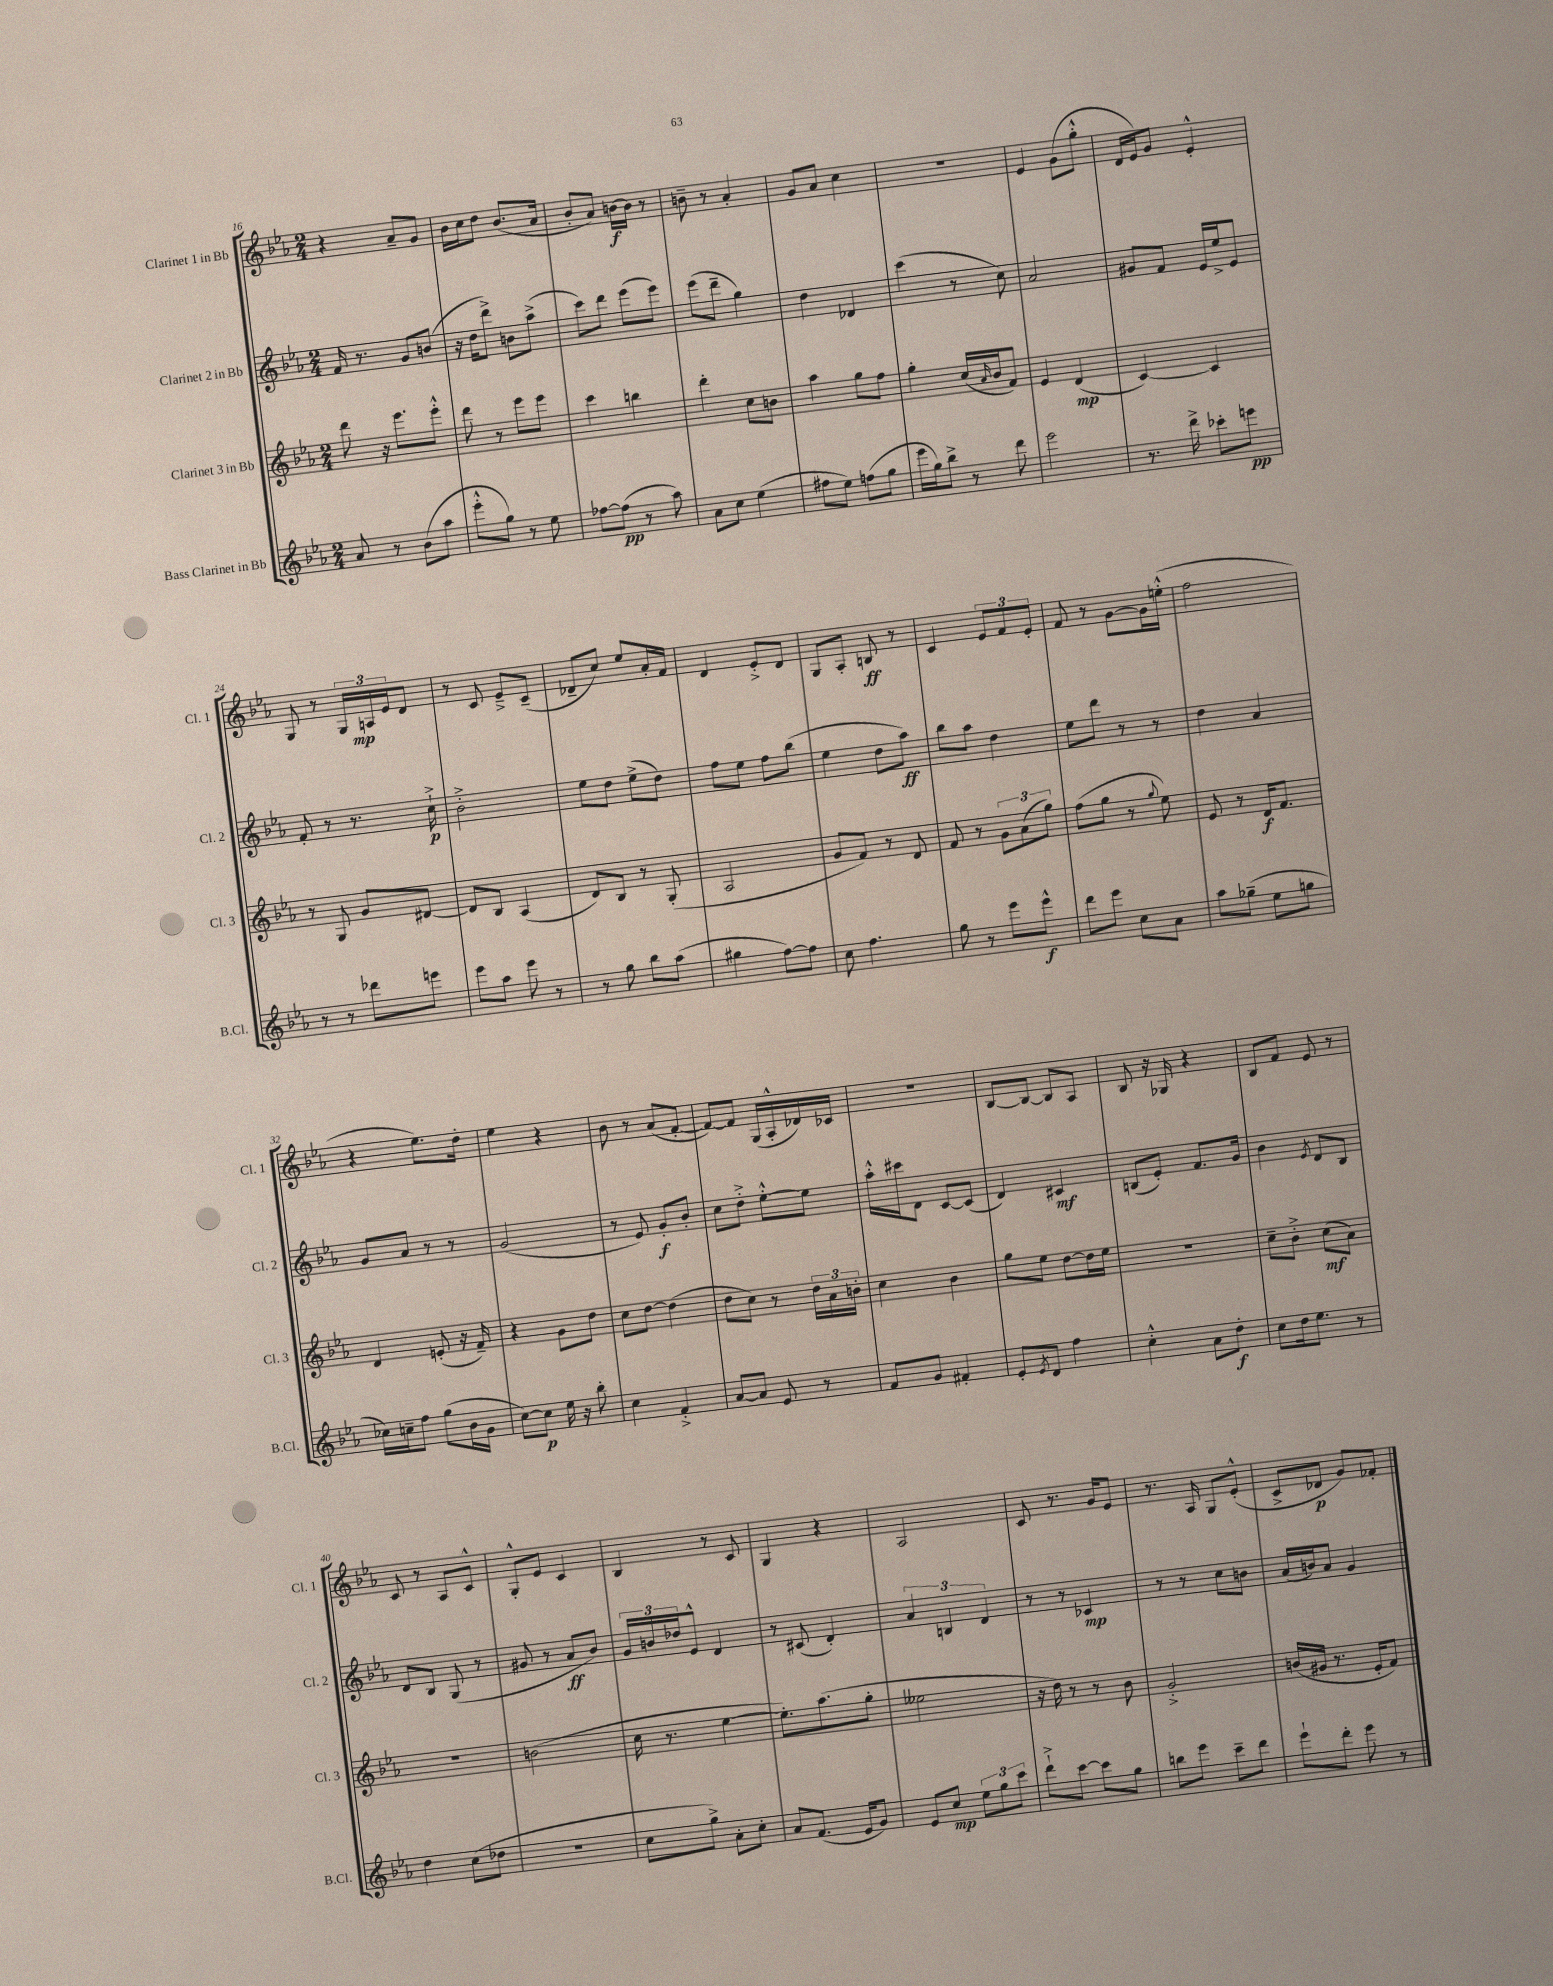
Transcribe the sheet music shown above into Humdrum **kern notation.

**kern	**dynam	**kern	**dynam	**kern	**dynam	**kern	**dynam
*part4	*part4	*part3	*part3	*part2	*part2	*part1	*part1
*staff4	*staff4	*staff3	*staff3	*staff2	*staff2	*staff1	*staff1
*I"Bass Clarinet in Bb	*	*I"Clarinet 3 in Bb	*	*I"Clarinet 2 in Bb	*	*I"Clarinet 1 in Bb	*
*I'B.Cl.	*	*I'Cl. 3	*	*I'Cl. 2	*	*I'Cl. 1	*
*clefG2	*	*clefG2	*	*clefG2	*	*clefG2	*
*k[b-e-a-]	*	*k[b-e-a-]	*	*k[b-e-a-]	*	*k[b-e-a-]	*
*M2/4	*	*M2/4	*	*M2/4	*	*M2/4	*
=16	=16	=16	=16	=16	=16	=16	=16
8a-/	.	8ddd\	.	16f/	.	4r	.
.	.	.	.	8.r	.	.	.
8r	.	16r	.	.	.	.	.
.	.	8.eee-\L	.	.	.	.	.
(8b-\L	.	.	.	8g/L	.	8a-~/L	.
8aa-\J	.	8eee-'^^\J	.	(8bn/J	.	8g/J	.
=17	=17	=17	=17	=17	=17	=17	=17
8eee-'^^\L	.	8ddd\	.	16r	.	16b-\LL	.
.	.	.	.	16dd\KL	.	16cc\J	.
8gg\J)	.	8r	.	8ddd^\J)	.	8dd\J	.
8r	.	8eee-\L	.	8bn\L	.	(8.b-/L	.
8ee-\	.	8eee-\J	.	(8aa-^\J	.	.	.
.	.	.	.	.	.	16a-/Jk	.
=18	=18	=18	=18	=18	=18	=18	=18
[8ff-X\L	.	4ccc\	.	8ccc\L)	.	8b-'/L	.
(8ff-\J]	pp	.	.	8ddd\J	.	8a-/J)	.
8r	.	4bbn\	.	(8eee-\L	.	[16bn\LL	f
.	.	.	.	.	.	16b\JJ]	.
8aa-\)	.	.	.	8eee-\J)	.	8r	.
=19	=19	=19	=19	=19	=19	=19	=19
8a-\L	.	4ddd'\	.	(8eee-\L	.	8bn~\	.
8cc\J	.	.	.	8ddd~\J	.	8r	.
(4ee-\	.	8cc\L	.	4gg\)	.	4a-'/	.
.	.	8bn\J	.	.	.	.	.
=20	=20	=20	=20	=20	=20	=20	=20
8ff#X\L	.	4aa-\	.	4dd\	.	8g/L	.
8ee-\J)	.	.	.	.	.	8a-/J	.
(8ffn\L	.	8gg\L	.	4d-X/	.	4cc\	.
8gg\J	.	8ff\J	.	.	.	.	.
=21	=21	=21	=21	=21	=21	=21	=21
16eee-\LL	.	4gg'\	.	(4ccc\	.	2r	.
16gg\J)	.	.	.	.	.	.	.
8bb-^\J	.	.	.	.	.	.	.
8r	.	(16cc/LL	.	8r	.	.	.
.	.	16qqa-/	.	.	.	.	.
.	.	16b-/J	.	.	.	.	.
8ddd\	.	8f/J)	.	8cc\)	.	.	.
=22	=22	=22	=22	=22	=22	=22	=22
2eee-\	.	4e-/	.	2a-/	.	4e-/	.
.	.	(4d/	mp	.	.	(8g\L	.
.	.	.	.	.	.	8gg'^^\J	.
=23	=23	=23	=23	=23	=23	=23	=23
8.r	.	[4c/)	.	8g#X/L	.	16d/LL	.
.	.	.	.	.	.	16e-/J)	.
.	.	.	.	8f/J	.	8g/J	.
16ddd^\	.	.	.	.	.	.	.
8ccc-X'\L	.	4c/]	.	16e-/LL	.	4e-'^^/	.
.	.	.	.	16ee-^/J	.	.	.
8eeen\J	pp	.	.	8e-/J	.	.	.
!!LO:LB:g=z
=24	=24	=24	=24	=24	=24	=24	=24
8r	.	8r	.	8f'/	.	8G/	.
8r	.	8G/	.	8r	.	8r	.
8ddd-X\L	.	8g/L	.	8.r	.	24G/LL	.
.	.	.	.	.	.	24An/	mp
.	.	.	.	.	.	24e-/J	.
8eeen\J	.	[8d#X/J	.	.	.	8d/J	.
.	.	.	.	16cc`^\	p	.	.
=25	=25	=25	=25	=25	=25	=25	=25
8eee-\L	.	8d#/L]	.	2b-'^\	.	8r	.
8aa-\J	.	8B-/J	.	.	.	8c/	.
8eee-\	.	(4A-/	.	.	.	8e-~^/L	.
8r	.	.	.	.	.	(8c~/J	.
=26	=26	=26	=26	=26	=26	=26	=26
8r	.	8d/L)	.	8ee-\L	.	8d-X~/L	.
8gg\	.	8B-/J	.	8dd\J	.	8cc/J)	.
8bb-\L	.	8r	.	(8ee-^\L	.	8ee-/L	.
(8aa-\J	.	(8G'/	.	8dd\J)	.	16a-'/L	.
.	.	.	.	.	.	16f/JJ	.
=27	=27	=27	=27	=27	=27	=27	=27
4gg#X\	.	2A-/	.	8ff\L	.	4d/	.
.	.	.	.	8ee-\J	.	.	.
[8ff\L)	.	.	.	8ff\L	.	8e-'^/L	.
8ff\J]	.	.	.	(8bb-\J	.	8d/J	.
=28	=28	=28	=28	=28	=28	=28	=28
8cc\	.	8g/L	.	4ee-\	.	8G/L	.
4.ff\	.	8f/J)	.	.	.	8A-'/J	.
.	.	8r	.	8dd\L	.	8Bn/	ff
.	.	8d/	.	8aa-\J)	ff	8r	.
=29	=29	=29	=29	=29	=29	=29	=29
8gg\	.	8f/	.	8bb-\L	.	4c/	.
8r	.	8r	.	8aa-\J	.	.	.
8eee-\L	.	12g\L	.	4dd\	.	12e-/L	.
.	.	(12a-\	.	.	.	12f/	.
8eee-^^\J	f	.	.	.	.	.	.
.	.	12gg\J)	.	.	.	12e-'/J	.
=30	=30	=30	=30	=30	=30	=30	=30
8ddd\L	.	(8ff\L	.	8ee-\L	.	8f/	.
8eee-\J	.	8gg\J	.	8ddd\J	.	8r	.
8cc\L	.	8r	.	8r	.	[8g\L	.
.	.	8qqgg/	.	.	.	.	.
8a-\J	.	8ee-\)	.	8r	.	16g\L]	.
.	.	.	.	.	.	(16een'^^\JJ	.
=31	=31	=31	=31	=31	=31	=31	=31
8aa-\L	.	8e-/	.	4dd\	.	2ff\	.
(8gg-X~\J	.	8r	.	.	.	.	.
8ee-\L	.	16d/KL	f	4a-/	.	.	.
.	.	8.f/J	.	.	.	.	.
8ggn\J	.	.	.	.	.	.	.
!!LO:LB:g=z
=32	=32	=32	=32	=32	=32	=32	=32
16cc-X\LL)	.	4d/	.	8g/L	.	4r	.
16ccn~\J	.	.	.	.	.	.	.
8ff\J	.	.	.	8a-/J	.	.	.
(8gg\L	.	(8en'/	.	8r	.	8.ee-\L)	.
16b-\L	.	16r	.	8r	.	.	.
16g\JJ	.	16f~/)	.	.	.	16dd'\Jk	.
=33	=33	=33	=33	=33	=33	=33	=33
[8cc\L)	.	4r	.	(2g/	.	4ee-\	.
8cc\J]	p	.	.	.	.	.	.
16ee-\	.	8g\L	.	.	.	4r	.
16r	.	.	.	.	.	.	.
8bb-'\	.	8dd\J	.	.	.	.	.
=34	=34	=34	=34	=34	=34	=34	=34
4cc\	.	8cc\L	.	8r	.	8b-\	.
.	.	[8dd\J	.	8e-/)	.	8r	.
4f'^/	.	(4dd\]	.	8g'/L	f	(8a-/L	.
.	.	.	.	8b-'/J	.	[8f'/J	.
=35	=35	=35	=35	=35	=35	=35	=35
[8a-/L	.	8dd\L	.	8cc\L	.	8f/L_)	.
8a-/J]	.	8cc\J)	.	8dd'^\J	.	8f/J]	.
8e-/	.	8r	.	[8ee-'^^\L	.	(16G/LL	.
.	.	.	.	.	.	16A-'^^/	.
8r	.	24dd\LL	.	8ee-\J]	.	16d-X/)	.
.	.	24a-\	.	.	.	.	.
.	.	.	.	.	.	16c-X/JJ	.
.	.	24bn'\JJ	.	.	.	.	.
=36	=36	=36	=36	=36	=36	=36	=36
8f/L	.	4cc\	.	16aa-'^^\LL	.	2r	.
.	.	.	.	16ccc#X\J	.	.	.
8g/J	.	.	.	8d\J	.	.	.
4f#X'/	.	4b-\	.	[8c/L	.	.	.
.	.	.	.	(8c/J]	.	.	.
=37	=37	=37	=37	=37	=37	=37	=37
8e-'/L	.	8gg\L	.	4d/)	.	[8B-/L	.
8qe-/	.	.	.	.	.	.	.
8d/J	.	8ee-\J	.	.	.	8B-/J_	.
4ff\	.	[8dd\L	.	4c#X/	mf	8B-/L]	.
.	.	16dd\L]	.	.	.	8A-/J	.
.	.	16ee-\JJ	.	.	.	.	.
=38	=38	=38	=38	=38	=38	=38	=38
4cc'^^\	.	2r	.	(8Bn/L	.	8B-/	.
.	.	.	.	8e-'/J)	.	16r	.
.	.	.	.	.	.	16G-X/	.
8a-\L	.	.	.	8.f/L	.	4r	.
8dd'\J	f	.	.	.	.	.	.
.	.	.	.	16g/Jk	.	.	.
=39	=39	=39	=39	=39	=39	=39	=39
8cc\L	.	8cc~\L	.	4b-\	.	8B-/L	.
16dd\k	.	8b-'^\J	.	.	.	8f/J	.
8.ee-\J	.	.	.	.	.	.	.
.	.	.	.	8qe-/	.	.	.
.	.	(8cc\L	mf	8d/L	.	8e-/	.
8r	.	8a-\J)	.	8B-/J	.	8r	.
!!LO:LB:g=z
=40	=40	=40	=40	=40	=40	=40	=40
4dd\	.	2r	.	8d/L	.	8c/	.
.	.	.	.	8B-/J	.	8r	.
(8cc\L	.	.	.	(8G/	.	8A-/L	.
8dd-X\J	.	.	.	8r	.	8c^^/J	.
=41	=41	=41	=41	=41	=41	=41	=41
2r	.	(2bn\	.	8g#X/	.	8G'^^/L	.
.	.	.	.	8r	.	8e-/J	.
.	.	.	.	8a-/L	ff	4c/	.
.	.	.	.	8b-/J)	.	.	.
=42	=42	=42	=42	=42	=42	=42	=42
8cc\L	.	16cc\	.	24g/LL	.	4B-/	.
.	.	.	.	24bn/	.	.	.
.	.	8.r	.	.	.	.	.
.	.	.	.	24dd-X/J	.	.	.
8gg^\J)	.	.	.	8e-^^/J	.	.	.
8a-'\L	.	[4ee-\	.	4d/	.	8r	.
8cc'\J	.	.	.	.	.	8c/	.
=43	=43	=43	=43	=43	=43	=43	=43
8a-/L	.	8.ee-'\L])	.	8r	.	4G/	.
(8.f/J	.	.	.	(8c#X/	.	.	.
.	.	(8.aa-\	.	.	.	.	.
.	.	.	.	4d'/)	.	4r	.
16e-/KL	.	.	.	.	.	.	.
8g/J)	.	8gg'\J	.	.	.	.	.
=44	=44	=44	=44	=44	=44	=44	=44
8e-/L	.	2ee--X\	.	6a-/	.	2A-/	.
8cc/J	mp	.	.	.	.	.	.
.	.	.	.	6Bn/	.	.	.
12ee-\L	.	.	.	.	.	.	.
12gg\	.	.	.	6d/	.	.	.
12ccc\J	.	.	.	.	.	.	.
=45	=45	=45	=45	=45	=45	=45	=45
8ddd`^\L	.	16r	.	8r	.	8c/	.
.	.	16dd\)	.	.	.	.	.
[8ccc\J	.	8r	.	8r	.	8.r	.
8ccc\L]	.	8r	.	4c-X/	mp	.	.
.	.	.	.	.	.	16g/KL	.
8gg\J	.	8b-\	.	.	.	8e-/J	.
=46	=46	=46	=46	=46	=46	=46	=46
8bbn\L	.	2g'^/	.	8r	.	8.r	.
8eee-\J	.	.	.	8r	.	.	.
.	.	.	.	.	.	16A-/	.
8ccc~\L	.	.	.	8cc\L	.	8G/L	.
8ddd\J	.	.	.	8bn\J	.	(8e-'^^/J	.
=47	=47	=47	=47	=47	=47	=47	=47
8eee-`\L	.	(16bn/LL	.	(16a-/LL	.	8c^/L	.
.	.	16g#X/JJ	.	16bn/J)	.	.	.
8ddd'\J	.	8.r	.	8a-/J	.	8d-X/J	p
8eee-\	.	.	.	4g/	.	8g/L)	.
.	.	16e-'/KL	.	.	.	.	.
8r	.	8f/J)	.	.	.	8f-X'/J	.
==	==	==	==	==	==	==	==
*-	*-	*-	*-	*-	*-	*-	*-
